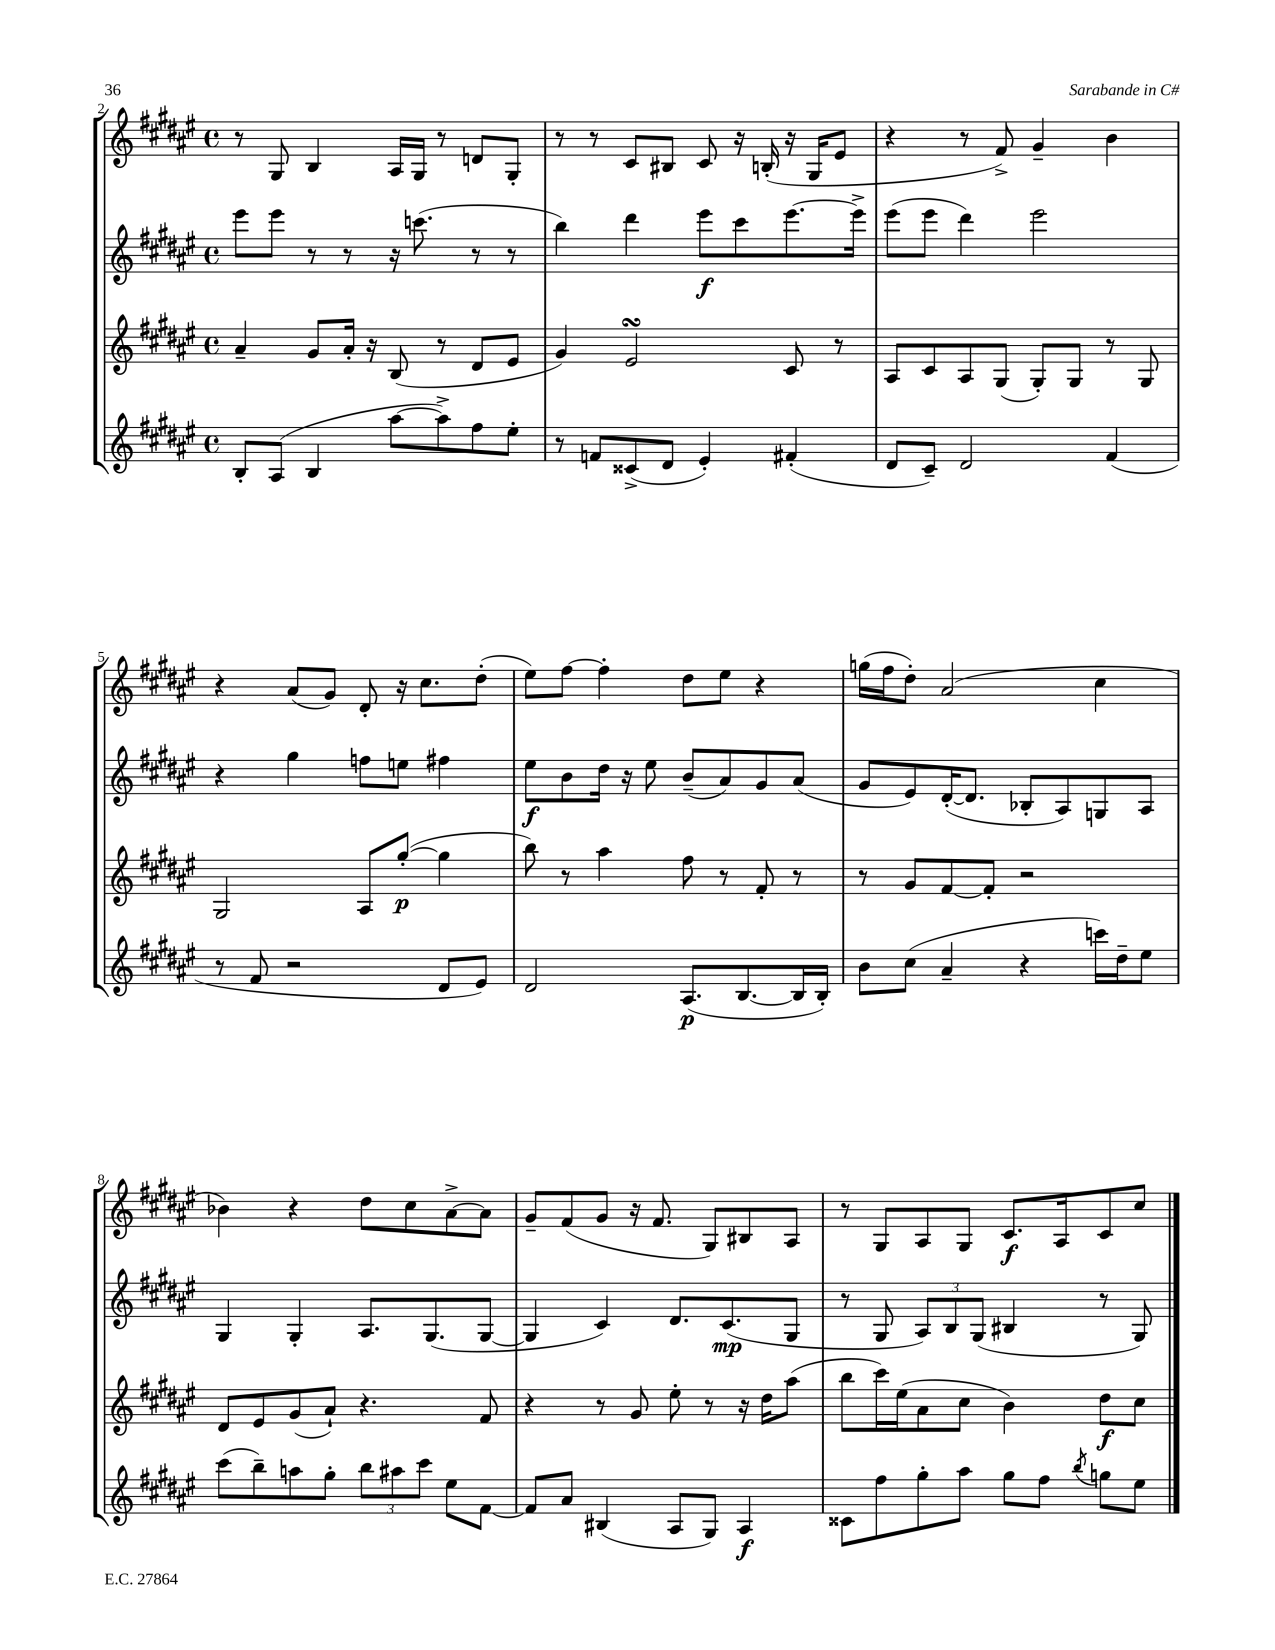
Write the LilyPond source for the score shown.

<<
\new StaffGroup <<
\new Staff = "s0" {
    \clef treble \key fis \major \defaultTimeSignature \time 4/4
    \autoBeamOff r8 gis8 b4 ais16[ gis16] r8 d'8[ gis8]-. |
    r8 r8 cis'8[ bis8] cis'8 r16 b16-.( r16 gis16[ eis'8] |
    r4 r8 fis'8->) gis'4-- b'4 |
    r4 ais'8[( gis'8]) dis'8-. r16 cis''8.[ dis''8]-.( |
    eis''8[) fis''8]~ fis''4-. dis''8[ eis''8] r4 |
    g''16[( fis''16 dis''8]-.) ais'2( cis''4 |
    bes'4) r4 dis''8[ cis''8 ais'8~-> ais'8] |
    gis'8[-- fis'8( gis'8] r16 fis'8. gis8[) bis8 ais8] |
    r8 gis8[ ais8 gis8] cis'8.[\f ais16 cis'8 cis''8] \bar "|." |
}
\new Staff = "s1" {
    \clef treble \key fis \major \defaultTimeSignature \time 4/4
    \autoBeamOff eis'''8[ eis'''8] r8 r8 r16 c'''8.( r8 r8 |
    b''4) dis'''4 eis'''8[\f cis'''8 eis'''8.~ eis'''16]-> |
    eis'''8[( eis'''8] dis'''4) eis'''2 |
    r4 gis''4 f''8[ e''8] fis''4 |
    eis''8[\f b'8 dis''16] r16 eis''8 b'8[--( ais'8) gis'8 ais'8]( |
    gis'8[ eis'8) dis'16~-.( dis'8.] bes8[-. ais8) g8 ais8] |
    gis4 gis4-. ais8.[ gis8.( gis8]~ |
    gis4 cis'4) dis'8.[ cis'8.\mp( gis8] |
    r8 gis8 \tuplet 3/2 { ais8[) b8 gis8]( } bis4 r8 gis8) \bar "|." |
}
\new Staff = "s2" {
    \clef treble \key fis \major \defaultTimeSignature \time 4/4
    \autoBeamOff ais'4-- gis'8[ ais'16]-. r16 b8( r8 dis'8[ eis'8] |
    gis'4) eis'2\turn cis'8 r8 |
    ais8[ cis'8 ais8 gis8]( gis8[-.) gis8] r8 gis8 |
    gis2 ais8[ gis''8]~-.\p( gis''4 |
    b''8) r8 ais''4 fis''8 r8 fis'8-. r8 |
    r8 gis'8[ fis'8~ fis'8]-. r2 |
    dis'8[ eis'8 gis'8( ais'8]-!) r4. fis'8 |
    r4 r8 gis'8 eis''8-. r8 r16 dis''16[ ais''8]( |
    b''8[ cis'''16) eis''16( ais'8 cis''8] b'4) dis''8[\f cis''8] \bar "|." |
}
\new Staff = "s3" {
    \clef treble \key fis \major \defaultTimeSignature \time 4/4
    \autoBeamOff b8[-. ais8]( b4 ais''8[~ ais''8->) fis''8 eis''8]-. |
    r8 f'8[ cisis'8->( dis'8] eis'4-.) fis'4-.( |
    dis'8[ cis'8]--) dis'2 fis'4( |
    r8 fis'8 r2 dis'8[ eis'8]) |
    dis'2 ais8.[\p( b8.~ b16 b16]-.) |
    b'8[ cis''8]( ais'4-- r4 c'''16[) dis''16-- eis''8] |
    cis'''8[( b''8--) a''8 gis''8]-. \tuplet 3/2 { b''8[ ais''8 cis'''8] } eis''8[ fis'8]~ |
    fis'8[ ais'8] bis4( ais8[ gis8]) ais4\f |
    cisis'8[ fis''8 gis''8-. ais''8] gis''8[ fis''8] \acciaccatura { b''8 } g''8[ eis''8] \bar "|." |
}
>>
>>
\layout { \context { \Score currentBarNumber = #2 } }
